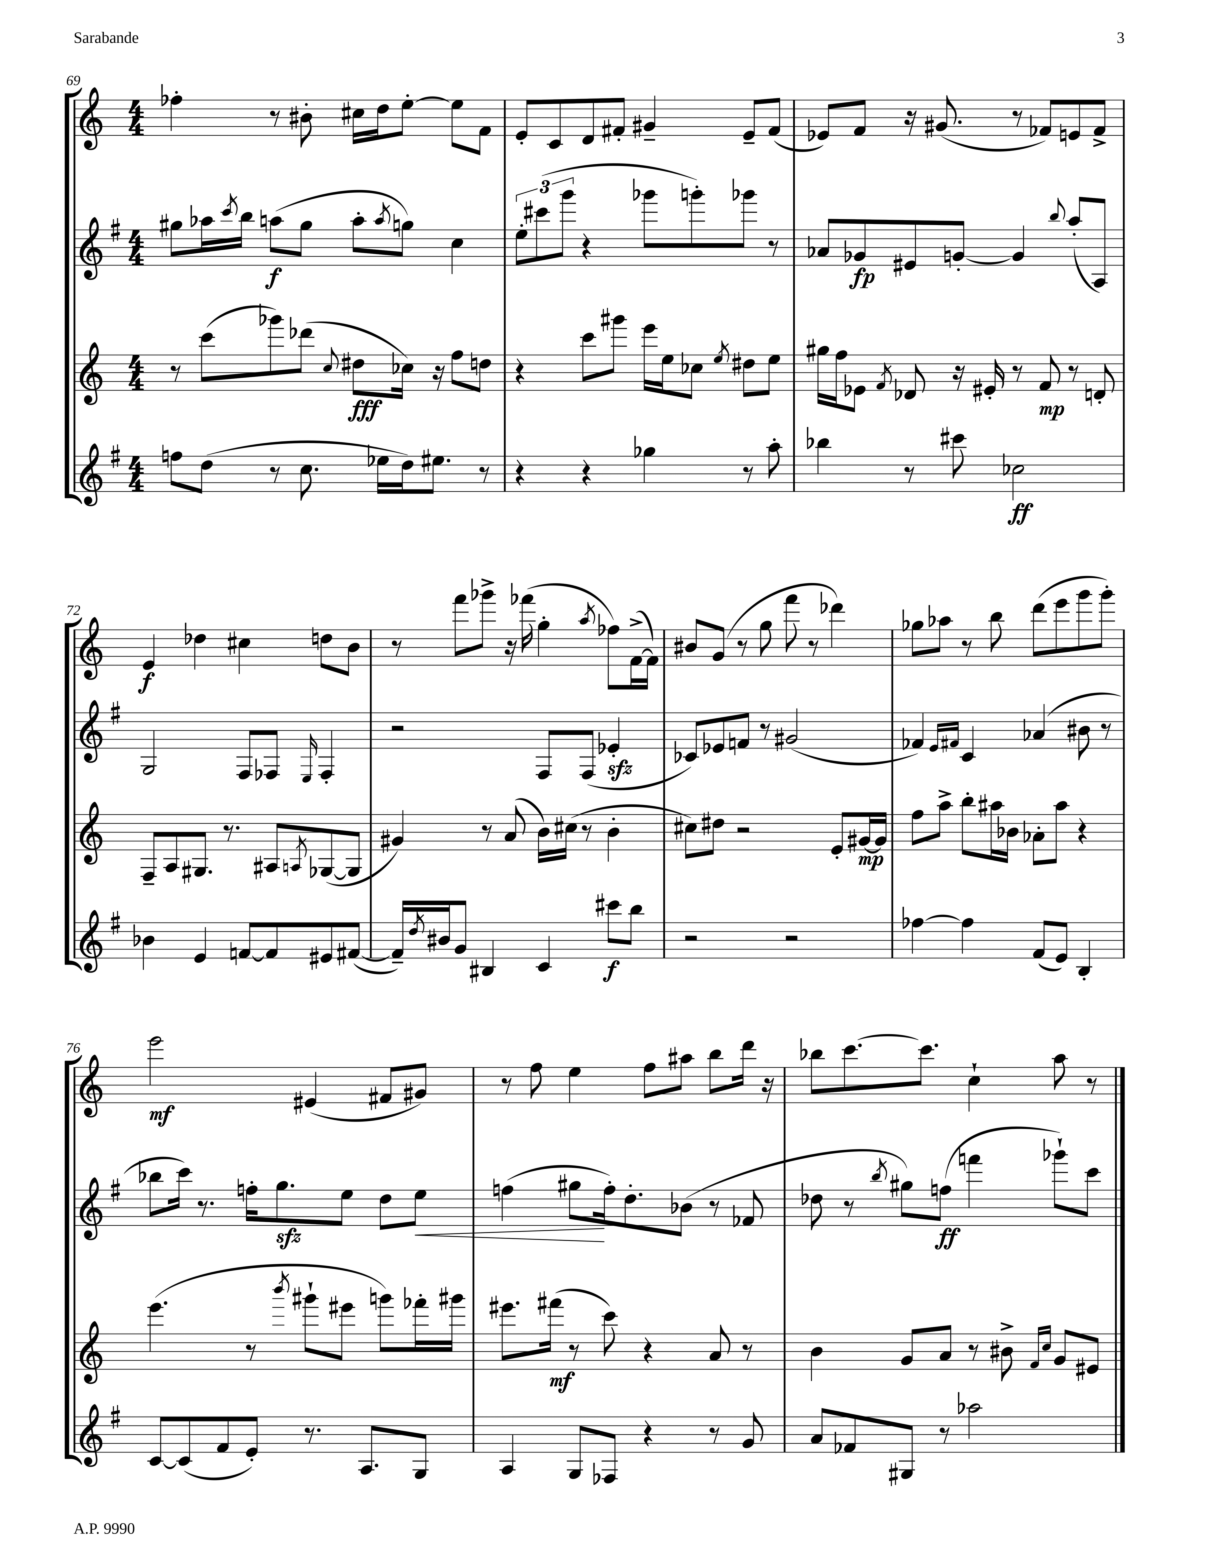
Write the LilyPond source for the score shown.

<<
\new StaffGroup <<
\new Staff = "s0" {
    \clef treble \key c \major \numericTimeSignature \time 4/4
    fes''4-. r8 bis'8-. cis''16 d''16 e''8~-. e''8 f'8 |
    e'8-. c'8 d'8 fis'8-. gis'4-- e'8-- fis'8( |
    ees'8) f'8 r16 gis'8.( r8 fes'8) e'8 fes'8-> |
    e'4\f des''4 cis''4 d''8 b'8 |
    r8 f'''8 ges'''8-> r16 fes'''16( g''4-. \acciaccatura { a''8 } fes''8) f'16~->( f'16) |
    bis'8 g'8( r8 g''8 f'''8 r8 des'''4) |
    ges''8 aes''8 r8 b''8 d'''8( e'''8 g'''8 g'''8-.) |
    e'''2\mf eis'4( fis'8 gis'8) |
    r8 f''8 e''4 f''8 ais''8 b''8 d'''16 r16 |
    bes''8 c'''8.~ c'''8. c''4-! a''8 r8 \bar "|." |
}
\new Staff = "s1" {
    \clef treble \key g \major \numericTimeSignature \time 4/4
    gis''8 aes''16 \acciaccatura { c'''8 } b''16 a''8\f( gis''8 a''8-. \acciaccatura { a''8 } g''8) c''4 |
    \tuplet 3/2 { e''8-. cis'''8( g'''8 } r4 ges'''8 g'''8-.) ges'''8 r8 |
    aes'8 ges'8\fp eis'8 g'8~-. g'4 \appoggiatura { b''8 } a''8-.( a8) |
    g2 fis8 fes8 \grace { e16 } fes4-. |
    r2 fis8 fis8( ees'4-.\sfz |
    ces'8) ees'8 f'8 r8 gis'2( |
    fes'4) \grace { e'16 fis'16 } c'4 aes'4( bis'8 r8 |
    bes''8 c'''16) r8. f''16-. g''8.\sfz e''8 d''8 e''8\< |
    f''4( gis''8\! f''16-.) d''8.-. bes'8( r8 fes'8 |
    des''8 r8 \acciaccatura { b''8 } gis''8) f''8\ff( f'''4 ges'''8-!) c'''8 \bar "|." |
}
\new Staff = "s2" {
    \clef treble \key c \major \numericTimeSignature \time 4/4
    r8 c'''8( ges'''8) des'''8( \appoggiatura { c''8 } dis''8\fff ces''16) r16 f''8 d''8 |
    r4 c'''8 gis'''8 e'''16 e''16 ces''8 \acciaccatura { e''8 } dis''8 e''8 |
    gis''16 f''16 ees'8 \acciaccatura { f'8 } des'8 r16 eis'16-. r8 f'8\mp r8 d'8-. |
    f8-- a8 gis8. r8. ais8 \acciaccatura { a8 } ges8~( ges8 |
    gis'4) r8 a'8( b'16) cis''16( r8 b'4-. |
    cis''8) dis''8 r2 e'8-. gis'16~\mp gis'16 |
    f''8 a''8-> b''8-. ais''16 bes'16 aes'8-. ais''8 r4 |
    e'''4.( r8 \acciaccatura { b'''8 } gis'''8-! eis'''8 g'''8) fes'''16-. gis'''16 |
    eis'''8. fis'''16\mf( r8 c'''8) r4 a'8 r8 |
    b'4 g'8 a'8 r8 bis'8-> \grace { f'16 c''16 } g'8 eis'8 \bar "|." |
}
\new Staff = "s3" {
    \clef treble \key g \major \numericTimeSignature \time 4/4
    f''8 d''8( r8 c''8. ees''16 d''16) eis''8. r8 |
    r4 r4 ges''4 r8 a''8-. |
    bes''4 r8 cis'''8 ces''2\ff |
    bes'4 e'4 f'8~ f'8 eis'8 fis'8~( |
    fis'16--) \acciaccatura { d''8 } bis'16 g'8 bis4 c'4 cis'''8\f b''8 |
    r2 r2 |
    fes''4~ fes''4 fis'8( e'8) b4-. |
    c'8~ c'8( fis'8 e'8-.) r8. a8. g8 |
    a4 g8 fes8 r4 r8 g'8 |
    a'8 fes'8 gis8 r8 aes''2 \bar "|." |
}
>>
>>
\layout { \context { \Score currentBarNumber = #69 } }
